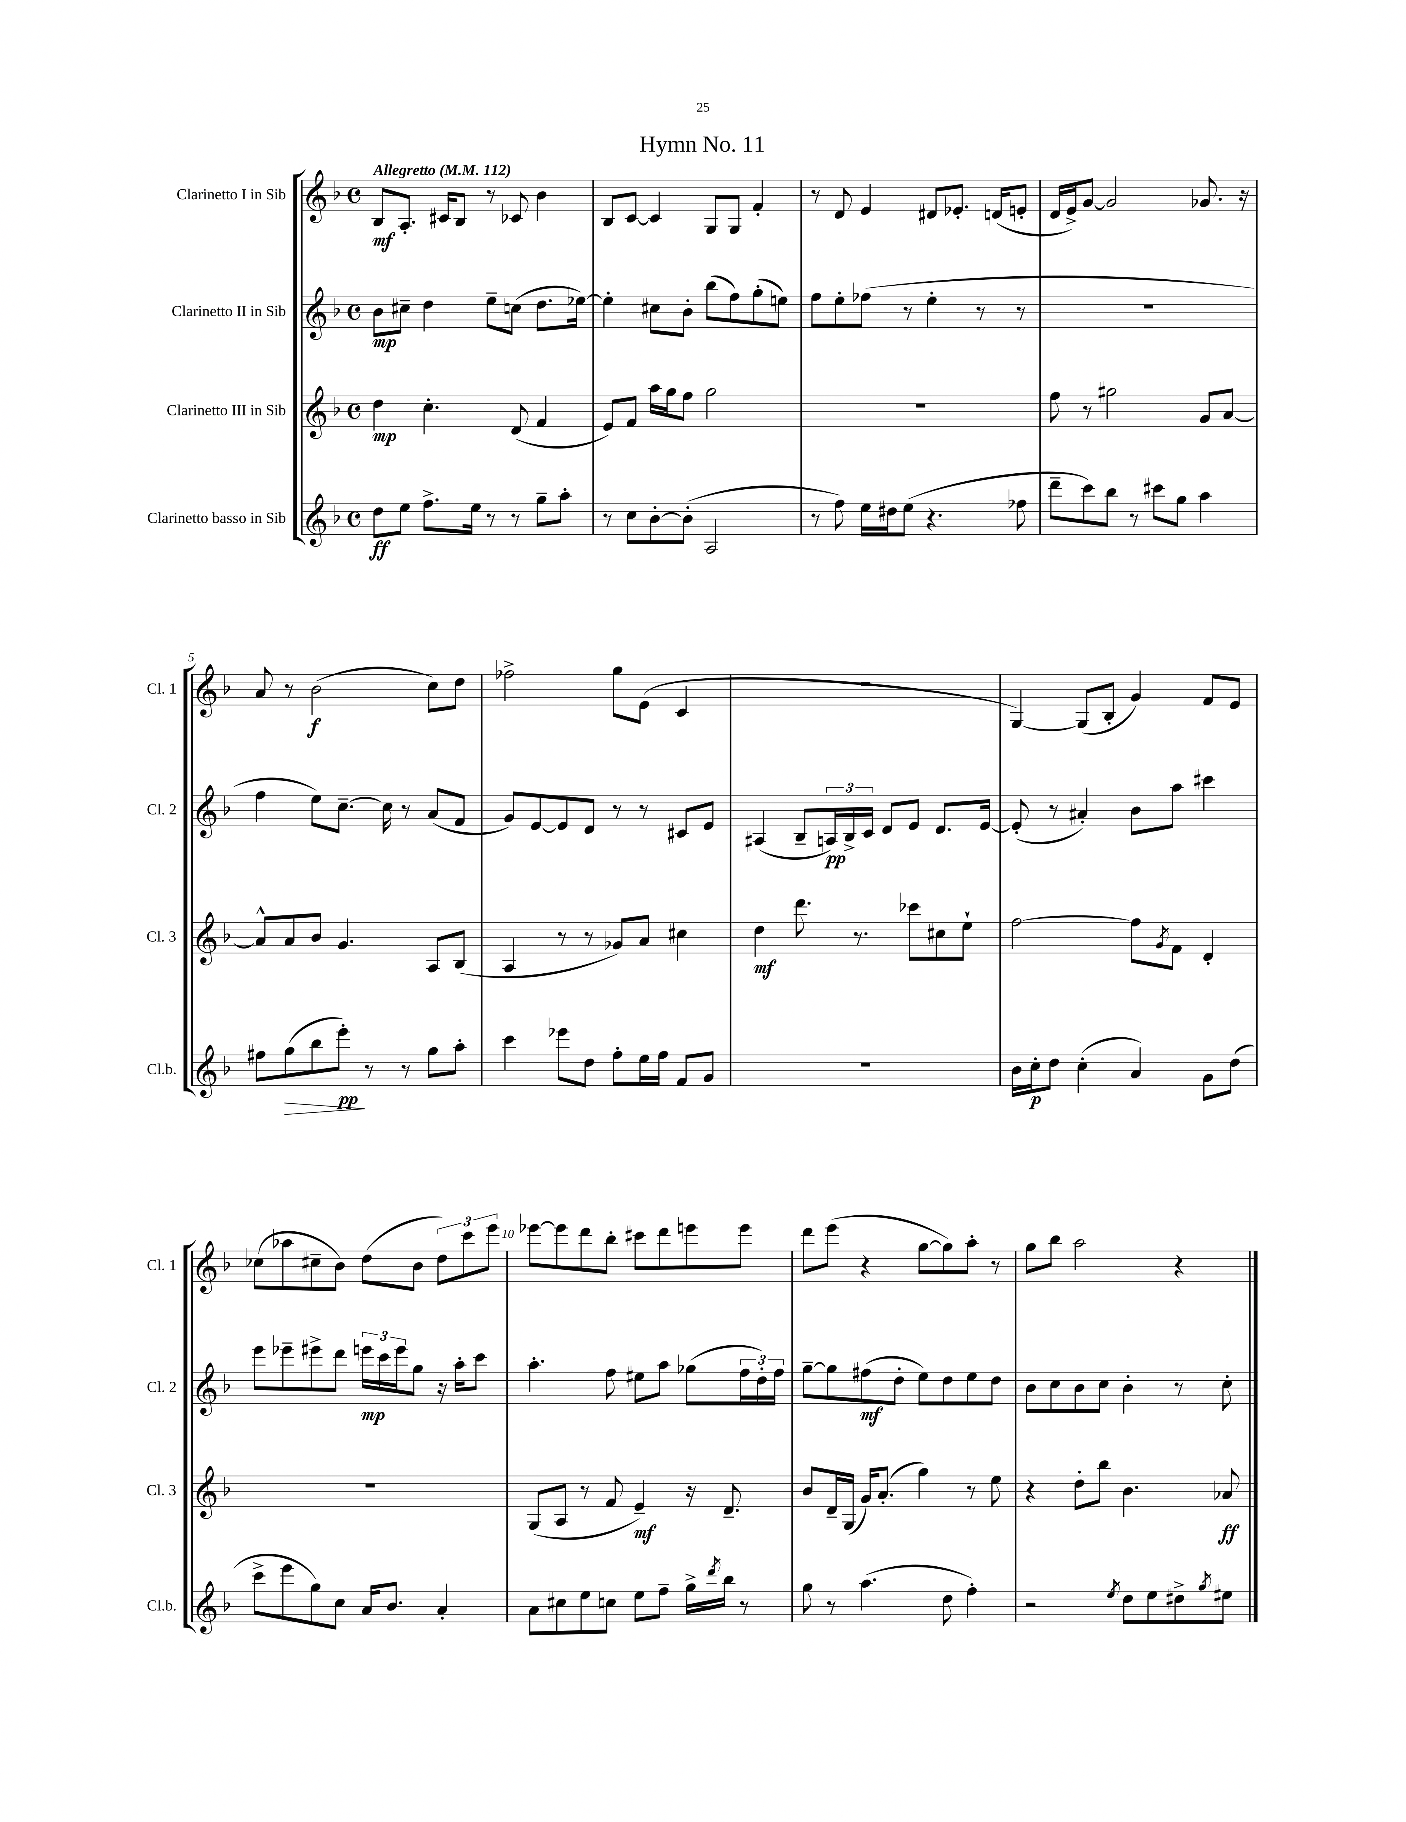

**kern	**kern	**kern	**kern
*staff4	*staff3	*staff2	*staff1
*clefG2	*clefG2	*clefG2	*clefG2
*k[b-]	*k[b-]	*k[b-]	*k[b-]
*M4/4	*M4/4	*M4/4	*M4/4
*met(c)	*met(c)	*met(c)	*met(c)
*MM112	*MM112	*MM112	*MM112
8dd\L	4dd\	8b-\L	8B-/L
8ee\J	.	8cc#~\J	8.A'/J
8.ff^\L	4.cc'\	4dd\	.
.	.	.	16c#/LK
.	.	.	8B-/J
16ee\Jk	.	.	.
8r	.	8ee~\L	8r
8r	(8d/	(8cc\J	8c-/
8gg~\L	4f/	8.dd\L	4b-\
8aa'\J	.	.	.
.	.	[16ee-\Jk)	.
=	=	=	=
8r	8e/L)	4ee-'\]	8B-/L
8cc\L	8f/J	.	[8c/J
[8b-'\	16aa\LL	8cc#\L	4c/]
.	16gg\J	.	.
(8b-'\]J	8ff\J	8b-'\J	.
2A/	2gg\	(8bb-\L	8G/L
.	.	8ff\)	8G/J
.	.	(8gg'\	4f'/
.	.	8ee\J)	.
=	=	=	=
8r	1r	8ff\L	8r
8ff\)	.	8ee'\	8d/
16ee\LL	.	(8ff-\J	4e/
16dd#\J	.	.	.
(8ee\J	.	8r	.
4.r	.	4ee'\	8d#/L
.	.	.	8.e-'/J
.	.	8r	.
.	.	.	(16d/LK
8ff-\	.	8r	8e'/J
=	=	=	=
8ddd~\L	8ff\	1r	16d/LL
.	.	.	16e^/J)
8ccc\)	8r	.	[8g/J
8bb-\J	2gg#\	.	2g/]
8r	.	.	.
8ccc#\L	.	.	.
8gg\J	.	.	.
4aa\	8g/L	.	8.g-/
.	[8a/J	.	.
.	.	.	16r
=	=	=	=
8ff#\L	8a^^/]L	4ff\	8a/
(8gg\	8a/	.	8r
8bb-\	8b-/J	8ee\L)	(2b-\
8eee'\J)	4.g/	[8.cc~\J	.
8r	.	.	.
.	.	16cc\]	.
8r	.	8r	.
8gg\L	8A/L	(8a/L	8cc\L)
8aa'\J	(8B-/J	8f/J	8dd\J
=	=	=	=
4ccc\	4A/	8g/L)	2ff-^\
.	.	[8e/	.
8eee-\L	8r	8e/]	.
8dd\J	8r	8d/J	.
8ff'\L	8g-/L)	8r	8gg\L
16ee\L	8a/J	8r	(8e\J
16ff\JJ	.	.	.
8f/L	4cc#\	8c#/L	4c/
8g/J	.	8e/J	.
=	=	=	=
1r	4dd\	(4A#/	1r
.	8.ddd\	8B-~/L	.
.	.	24A/L)	.
.	.	24B-^/	.
.	8.r	.	.
.	.	24c/JJ	.
.	.	8d/L	.
.	8ccc-\L	8e/J	.
.	8cc#\	8.d/L	.
.	8ee`\J	.	.
.	.	[16e/Jk	.
=	=	=	=
16b-\LL	[2ff\	(8e'/]	[4G/)
16cc'\J	.	.	.
8dd\J	.	8r	.
(4cc'\	.	4a#'/)	(8G/]L
.	.	.	8B-'/J
4a/)	8ff\]L	8b-\L	4g/)
.	8qg/	.	.
.	8f\J	8aa\J	.
8g\L	4d'/	4ccc#\	8f/L
(8dd\J	.	.	8e/J
=	=	=	=
8ccc^\L	1r	8eee\L	(8cc-\L
8eee\	.	8eee-~\	8aa-\
8gg\)	.	8eee#^\	8cc#~\
8cc\J	.	8ddd\J	8b-\J)
16a/LK	.	24eee\LL	(8dd\L
.	.	24ccc\	.
8.b-/J	.	.	.
.	.	24eee\J	.
.	.	8gg\J	8b-\J
4a'/	.	16r	12dd\L)
.	.	16aa'\LK	.
.	.	.	12ccc\
.	.	8ccc\J	.
.	.	.	12eee\J
=	=	=	=
8a\L	(8G/L	4.aa'\	[8eee-\L
8cc#\	8A/J	.	8eee-\]
8ee\	8r	.	8ddd\
8cc\J	8f/	8ff\	8bb-'\J
8ee\L	4e~/)	8ee#\L	8ccc#\L
8ff~\J	.	8aa\J	8ddd\
16gg^\LL	16r	(8gg-\L	8eee\
8qddd/	.	.	.
16bb-\JJ	8.d~/	.	.
8r	.	24ff\L	8eee\J
.	.	24dd'\)	.
.	.	24ff\JJ	.
=	=	=	=
8gg\	8b-/L	[8gg~\L	8ddd\L
8r	16d~/L	8gg\]	(8eee\J
.	(16G/JJ	.	.
(4.aa\	16g/LK)	(8ff#\	4r
.	(8.a'/J	.	.
.	.	8dd'\J	.
.	4gg\)	8ee\L)	[8gg\L
8dd\	.	8dd\	8gg\])
4ff'\)	8r	8ee\	8aa'\J
.	8ee\	8dd\J	8r
=	=	=	=
2r	4r	8b-\L	8gg\L
.	.	8cc\	8bb-\J
.	8dd'\L	8b-\	2aa\
.	8bb-\J	8cc\J	.
8qee/	.	.	.
8dd\L	4.b-\	4b-'\	.
8ee\	.	.	.
8dd#^\	.	8r	4r
8qgg/	.	.	.
8ee#\J	8a-/	8cc'\	.
==	==	==	==
*-	*-	*-	*-
